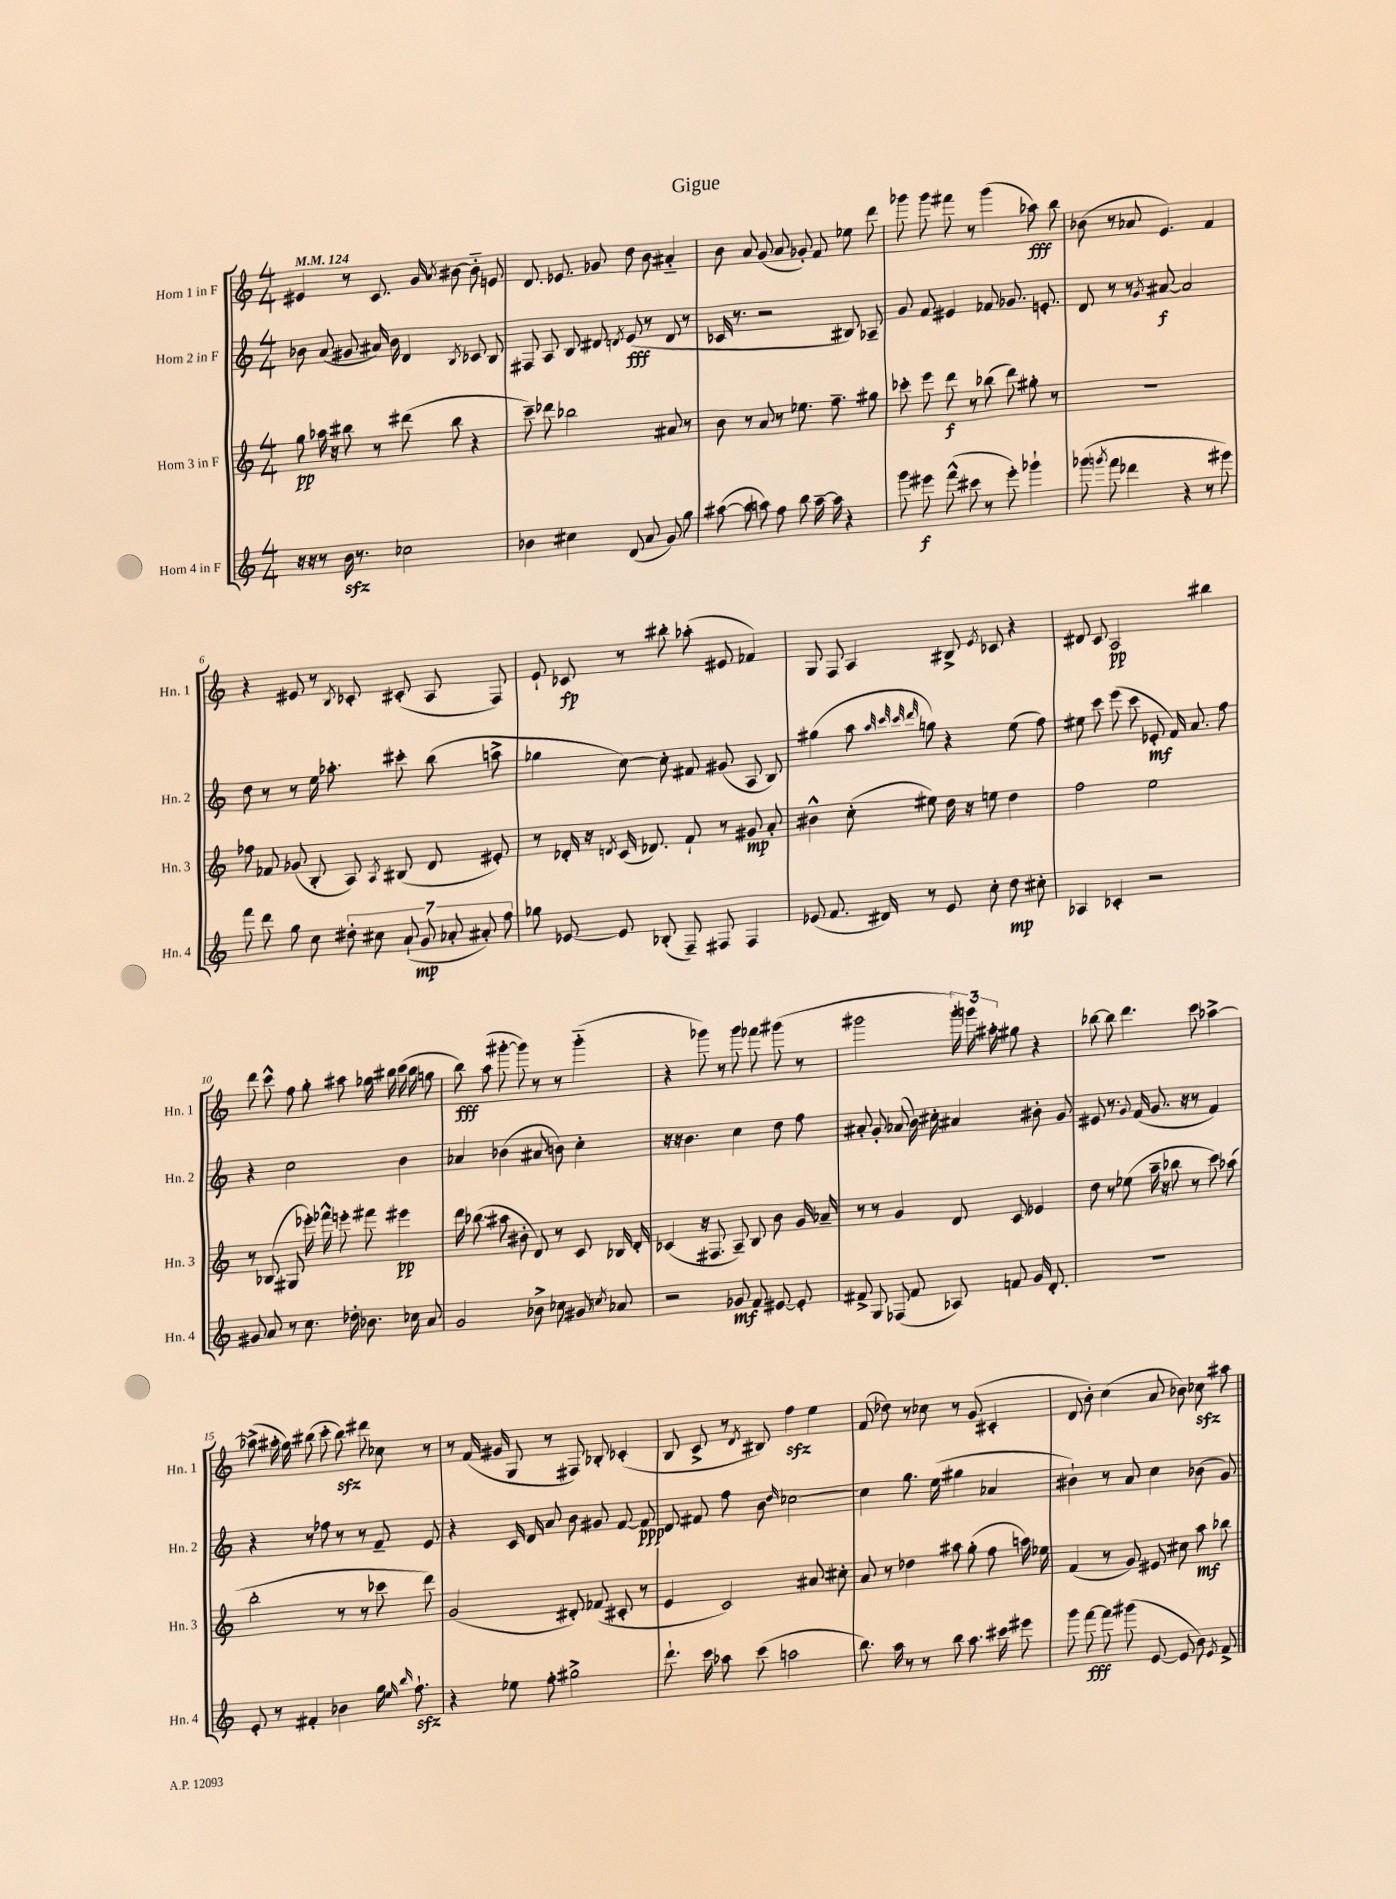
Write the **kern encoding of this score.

**kern	**dynam	**kern	**dynam	**kern	**dynam	**kern	**dynam
*part4	*part4	*part3	*part3	*part2	*part2	*part1	*part1
*staff4	*staff4	*staff3	*staff3	*staff2	*staff2	*staff1	*staff1
*I"Horn 4 in F	*	*I"Horn 3 in F	*	*I"Horn 2 in F	*	*I"Horn 1 in F	*
*I'Hn. 4	*	*I'Hn. 3	*	*I'Hn. 2	*	*I'Hn. 1	*
*clefG2	*	*clefG2	*	*clefG2	*	*clefG2	*
*k[]	*	*k[]	*	*k[]	*	*k[]	*
*M4/4	*	*M4/4	*	*M4/4	*	*M4/4	*
*MM124	*	*MM124	*	*MM124	*	*MM124	*
=1	=1	=1	=1	=1	=1	=1	=1
16r	.	8gg\	pp	8b-X\	.	4e#X/	.
16r	.	.	.	.	.	.	.
8r	.	16aa-X\	.	(8a/	.	.	.
.	.	16r	.	.	.	.	.
16bzz\	.	8bb#X\	.	8g#X/	.	8r	.
8.r	.	.	.	.	.	.	.
.	.	8r	.	16a#X/)	.	8.c/	.
.	.	.	.	16b-\	.	.	.
2cc-X\	.	(8ddd#X\	.	4d/	.	.	.
.	.	.	.	.	.	16g/	.
.	.	.	.	.	.	8qa/	.
.	.	8bb#\	.	.	.	[8b#X\	.
.	.	.	.	8qB/	.	.	.
.	.	4r	.	8c-X/	.	8b#\]	.
.	.	.	.	8B/	.	8en/	.
=2	=2	=2	=2	=2	=2	=2	=2
4b-X\	.	8ccc~\)	.	8F#X/	.	8.d/	.
.	.	8ddd-X\	.	8A/	.	.	.
.	.	.	.	.	.	8.e-X/	.
4cc#X\	.	2bb-X\	.	8B/	.	.	.
.	.	.	.	8d#X/	.	8g-X/	.
.	.	.	.	8qdn/	.	.	.
(8d/	.	.	.	(8e/	fff	8dd\	.
8a/	.	.	.	8r	.	8b\	.
8g/)	.	8a#X/	.	8d/	.	4a#X/	.
8gg\	.	8r	.	8r	.	.	.
=3	=3	=3	=3	=3	=3	=3	=3
([8aa#X\	.	8b\	.	16c-X/	.	8b\	.
.	.	.	.	8.r	.	.	.
8aa#\]	.	8r	.	.	.	8a/	.
8aan\)	.	8a/	.	2r	.	(8g/	.
8ff\	.	8r	.	.	.	8a/	.
8bb\	.	8.ee-X\	.	.	.	8g-X'/)	.
[16aa~\	.	.	.	.	.	8f/	.
16aa\]	.	8.ff~\	.	.	.	.	.
4r	.	.	.	8B#X/)	.	8ee-X\	.
.	.	8gg#X\	.	8A-X~/	.	8ddd\	.
=4	=4	=4	=4	=4	=4	=4	=4
8ggg\	.	8ccc-X'\	.	8g/	.	8ggg-X\	.
8eee#X\	f	8eee\	.	8f/	.	8ggg-\	.
(8fff^^\	.	8ddd\	f	4e#X/	.	8fff#X\	.
8ccc#X\	.	8r	.	.	.	8r	.
8r	.	(8bb-X\	.	8f-X/	.	(4ggg-\	.
8eee#'\)	.	8ddd\)	.	8.g-X/	.	.	.
4ggg-X`\	.	8gg#X'\	.	.	.	8aa-X\)	fff
.	.	.	.	8.en'/	.	.	.
.	.	8r	.	.	.	8bb\	.
=5	=5	=5	=5	=5	=5	=5	=5
(8ggg-X\	.	1r	.	8d/	.	(8b-X\	.
8qgggn/	.	.	.	.	.	.	.
8fff\	.	.	.	8r	.	8r	.
4ddd-X\	.	.	.	8r	.	8a-X/	.
.	.	.	.	8qg/	.	.	.
.	.	.	.	[8a#X/	f	4.e/)	.
4r	.	.	.	2a#/]	.	.	.
8r	.	.	.	.	.	4f/	.
8eee#X\)	.	.	.	.	.	.	.
!!LO:LB:g=z
=6	=6	=6	=6	=6	=6	=6	=6
8fff\	.	8ff-X\	.	8dd\	.	4r	.
8ddd\	.	8f-X/	.	8r	.	.	.
8gg\	.	(8g-X/	.	8r	.	8e#X/	.
8cc\	.	8B'/	.	16ee\	.	8r	.
.	.	.	.	8.aa-X'\	.	.	.
.	.	.	.	.	.	8qB/	.
14dd#X'\	.	8A/)	.	.	.	8c-X'/	.
14cc#X\	.	.	.	.	.	.	.
.	.	8qA/	.	.	.	.	.
.	.	(8B#X/	.	8ccc#X'\	.	(8c#X'/	.
(14a`/	.	.	.	.	.	.	.
14g/	mp	.	.	.	.	.	.
.	.	8d/	.	(8bb\	.	8A/	.
14a-X'/	.	.	.	.	.	.	.
14a#X'/)	.	.	.	.	.	.	.
.	.	8e#X'/)	.	8aan^\	.	8F/)	.
14ff\	.	.	.	.	.	.	.
=7	=7	=7	=7	=7	=7	=7	=7
8gg-X\	.	8r	.	4gg-X\	.	8e`/	.
[8e-X/	.	16d-X'/	.	.	.	8c-X/	fp
.	.	16r	.	.	.	.	.
.	.	8qdn/	.	.	.	.	.
8e-/]	.	(16c/	.	[8cc\)	.	8r	.
.	.	8.d-X/)	.	.	.	.	.
(8B-X'/	.	.	.	8cc'\]	.	8bb#X'\	.
8F~/)	.	8f`/	.	8f#X/	.	(8aa-X'\	.
8F#X/	.	8r	.	(8g#X/	.	8e#X/	.
4F#/	.	8g#X/	mp	8A/	.	4f-X/)	.
.	.	8a'/	.	8B/)	.	.	.
=8	=8	=8	=8	=8	=8	=8	=8
(8e-X/	.	4b#X^^\	.	(4gg#X\	.	8G/	.
8.f/	.	.	.	.	.	8F/	.
.	.	(8cc'\	.	8aa\	.	4A/	.
16d#X/)	.	.	.	.	.	.	.
.	.	.	.	32qqaa/	.	.	.
.	.	.	.	32qqccc/	.	.	.
.	.	.	.	32qqccc/	.	.	.
.	.	.	.	32qqddd/	.	.	.
8r	.	8ee#X\)	.	8ggn\)	.	.	.
8e-/	.	16dd\	.	4r	.	8B#X^/	.
.	.	16r	.	.	.	.	.
.	.	.	.	.	.	8qe/	.
8cc'\	.	8een\	.	.	.	8c-X/	.
8dd\	mp	4dd\	.	(8ee\	.	4r	.
8cc#X'\	.	.	.	8ff\)	.	.	.
=9	=9	=9	=9	=9	=9	=9	=9
4A-X/	.	2ff\	.	8ee#X\	.	8d#X/	.
.	.	.	.	8ccc\	.	8c/	.
4c-X'/	.	.	.	(8eee\	.	2A/	pp
.	.	.	.	8ccc\	.	.	.
2r	.	2ee\	.	8e-X'/	mf	.	.
.	.	.	.	16f/)	.	.	.
.	.	.	.	8.a/	.	.	.
.	.	.	.	.	.	4bb#X\	.
.	.	.	.	8ff\	.	.	.
!!LO:LB:g=z
=10	=10	=10	=10	=10	=10	=10	=10
8g#X/	.	8r	.	4r	.	8ddd\	.
8a/	.	(8B-X/	.	.	.	8ccc^^\	.
8r	.	8G#X/	.	2cc\	.	8ff\	.
8.cc\	.	16eee-X'\)	.	.	.	8gg'\	.
.	.	16fff-X^^\	.	.	.	.	.
.	.	8eeen'\	.	.	.	8aa#X\	.
16dd-X'\	.	.	.	.	.	.	.
8.b-X\	.	8fff#X\	.	.	.	16gg-X\	.
.	.	.	.	.	.	16bb#X\	.
.	.	4eee#X\	pp	4b\	.	(16ccc\	.
16cc-X\	.	.	.	.	.	16bb#\	.
8a/	.	.	.	.	.	8ggn\	.
=11	=11	=11	=11	=11	=11	=11	=11
2g/	.	16ddd\	.	4a-X/	.	8bb\)	fff
.	.	(8.bb-X\	.	.	.	.	.
.	.	.	.	.	.	(8aa\	.
.	.	8aa#X\	.	(4b-X\	.	[8ggg#X'\	.
.	.	8b#X'\	.	.	.	8ggg#\])	.
8b-X^\	.	8d/)	.	8a#X/	.	8r	.
8cc-X\	.	8r	.	8bn\)	.	8r	.
8g#X/	.	8c/	.	4cc'\	.	(4ggg#\	.
8qccn/	.	.	.	.	.	.	.
8a-X/	.	16B-X/	.	.	.	.	.
.	.	16d'/	.	.	.	.	.
=12	=12	=12	=12	=12	=12	=12	=12
2r	.	(4c-X/	.	16r	.	4r	.
.	.	.	.	16r	.	.	.
.	.	.	.	4.b\	.	.	.
.	.	16r	.	.	.	8ggg-X\)	.
.	.	8.F#X/	.	.	.	.	.
.	.	.	.	.	.	8r	.
8g-X/	mf	8A~/)	.	4cc\	.	8ggg-\	.
8f/	.	8B/	.	.	.	8fff-X\	.
[8e#X/	.	8b\	.	8dd\	.	(8ggg#X\	.
8e#'/]	.	16g/	.	8ff\	.	8r	.
.	.	16a-X~/	.	.	.	.	.
=13	=13	=13	=13	=13	=13	=13	=13
8f#X^/	.	8r	.	8a#X'/	.	2ggg#X\	.
8G/	.	8r	.	8g'/	.	.	.
(8F-X/	.	4g/	.	(8a-X/	.	.	.
8f#/	.	.	.	16b\)	.	.	.
.	.	.	.	16cc#X'\	.	.	.
8A-X/)	.	8d/	.	4a#X/	.	24ggg#'\)	.
.	.	.	.	.	.	24gggn\	.
.	.	.	.	.	.	24aa#X'\	.
8fn/	.	8c/	.	.	.	8gg#X\	.
16g/	.	4e-X/	.	8b#X'\	.	4r	.
8.d'/	.	.	.	.	.	.	.
.	.	.	.	8g/	.	.	.
=14	=14	=14	=14	=14	=14	=14	=14
1r	.	8dd\	.	8e#X/	.	[8bb-X\	.
.	.	8r	.	8.r	.	8bb-\]	.
.	.	(8ee-X\	.	.	.	4.ddd\	.
.	.	.	.	8qqg/	.	.	.
.	.	.	.	(16f/	.	.	.
.	.	16aa~\	.	8.g/	.	.	.
.	.	16r	.	.	.	.	.
.	.	8bb-X\	.	.	.	.	.
.	.	.	.	16r	.	.	.
.	.	8r	.	8r	.	8ccc\	.
.	.	8ccc\)	.	4f/)	.	[4aa-X^\	.
.	.	(8aa-X\	.	.	.	.	.
!!LO:LB:g=z
=15	=15	=15	=15	=15	=15	=15	=15
8e'/	.	2bb'\	.	4r	.	(8aa-X^\]	.
8r	.	.	.	.	.	16aa#X'\	.
.	.	.	.	.	.	16gg\)	.
4f#X'/	.	.	.	8r	.	(8bb#X\	.
.	.	.	.	8ff-X\	.	8ccc'\	.
4b-X\	.	8r	.	8r	.	8bb#zz\)	.
.	.	8r	.	8r	.	8ddd#X\	.
16gg\	.	8ccc-X\	.	8f~/	.	8cc-X\	.
16qqee/	.	.	.	.	.	.	.
16qqbb/	.	.	.	.	.	.	.
8.ffzz`\	.	.	.	.	.	.	.
.	.	8ddd\)	.	8e/	.	8r	.
=16	=16	=16	=16	=16	=16	=16	=16
4r	.	(2g/	.	4r	.	8r	.
.	.	.	.	.	.	(16f/	.
.	.	.	.	.	.	16g#X/	.
8ee-X\	.	.	.	16c/	.	8G/	.
.	.	.	.	16d/	.	.	.
8ff'\	.	.	.	8a/	.	8r	.
2gg#X^\	.	8d#X'/)	.	8b\	.	8F#X/)	.
.	.	(8f-X/	.	8g#X/	.	8B-X'/	.
.	.	8c#X'/	.	[8f/	.	(4c-X'/	.
.	.	8r	.	8f/]	ppp	.	.
=17	=17	=17	=17	=17	=17	=17	=17
8.ddd`\	.	4e/	.	8d/	.	8B/	.
.	.	.	.	8f#X/	.	8c^/	.
16ccc\	.	.	.	.	.	.	.
8aa-X\	.	2c/)	.	8ff\	.	8r	.
.	.	.	.	.	.	8qd/	.
(8ccc\	.	.	.	8b\	.	8B#X/)	.
.	.	.	.	16qqdd/	.	.	.
2aan\	.	.	.	[2cc-X\	.	4ffzz\	.
.	.	8a#X/	.	.	.	4ee\	.
.	.	8cc#X'\	.	.	.	.	.
=18	=18	=18	=18	=18	=18	=18	=18
8.bb\)	.	8a/	.	4cc-\]	.	(8f/	.
.	.	8r	.	.	.	8dd-X\)	.
16aa\	.	.	.	.	.	.	.
8r	.	4dd-X\	.	8.gg\	.	8r	.
8r	.	.	.	.	.	8cc-X\	.
.	.	.	.	(16ee\	.	.	.
8bb\	.	8aa#X\	.	4gg#X\	.	8r	.
8.aa\	.	(8gg'\	.	.	.	(8g/	.
.	.	8ff\	.	4a-X/	.	4c#X'/	.
16ccc#X\	.	.	.	.	.	.	.
8eee#X\	.	16aan\)	.	.	.	.	.
.	.	16ee-X\	.	.	.	.	.
=19	=19	=19	=19	=19	=19	=19	=19
8ggg\	.	(4f/	.	4b#X`\)	.	8d/	.
[8fff\	fff	.	.	.	.	8b'\)	.
8fff\]	.	8r	.	8r	.	(4cc\	.
(8ggg#X\	.	8g/)	.	8a/	.	.	.
[8e/	.	8e#X/	.	4cc\	.	8a/	.
8e/]	.	8cc#X\	.	.	.	8b-X\)	.
8b\)	.	8aa\	mf	(8b-X\	.	8cc-Xzz\	.
8qe/	.	.	.	.	.	.	.
8f^/	.	8bb-X\	.	8g/)	.	8aa#X\	.
==	==	==	==	==	==	==	==
*-	*-	*-	*-	*-	*-	*-	*-
